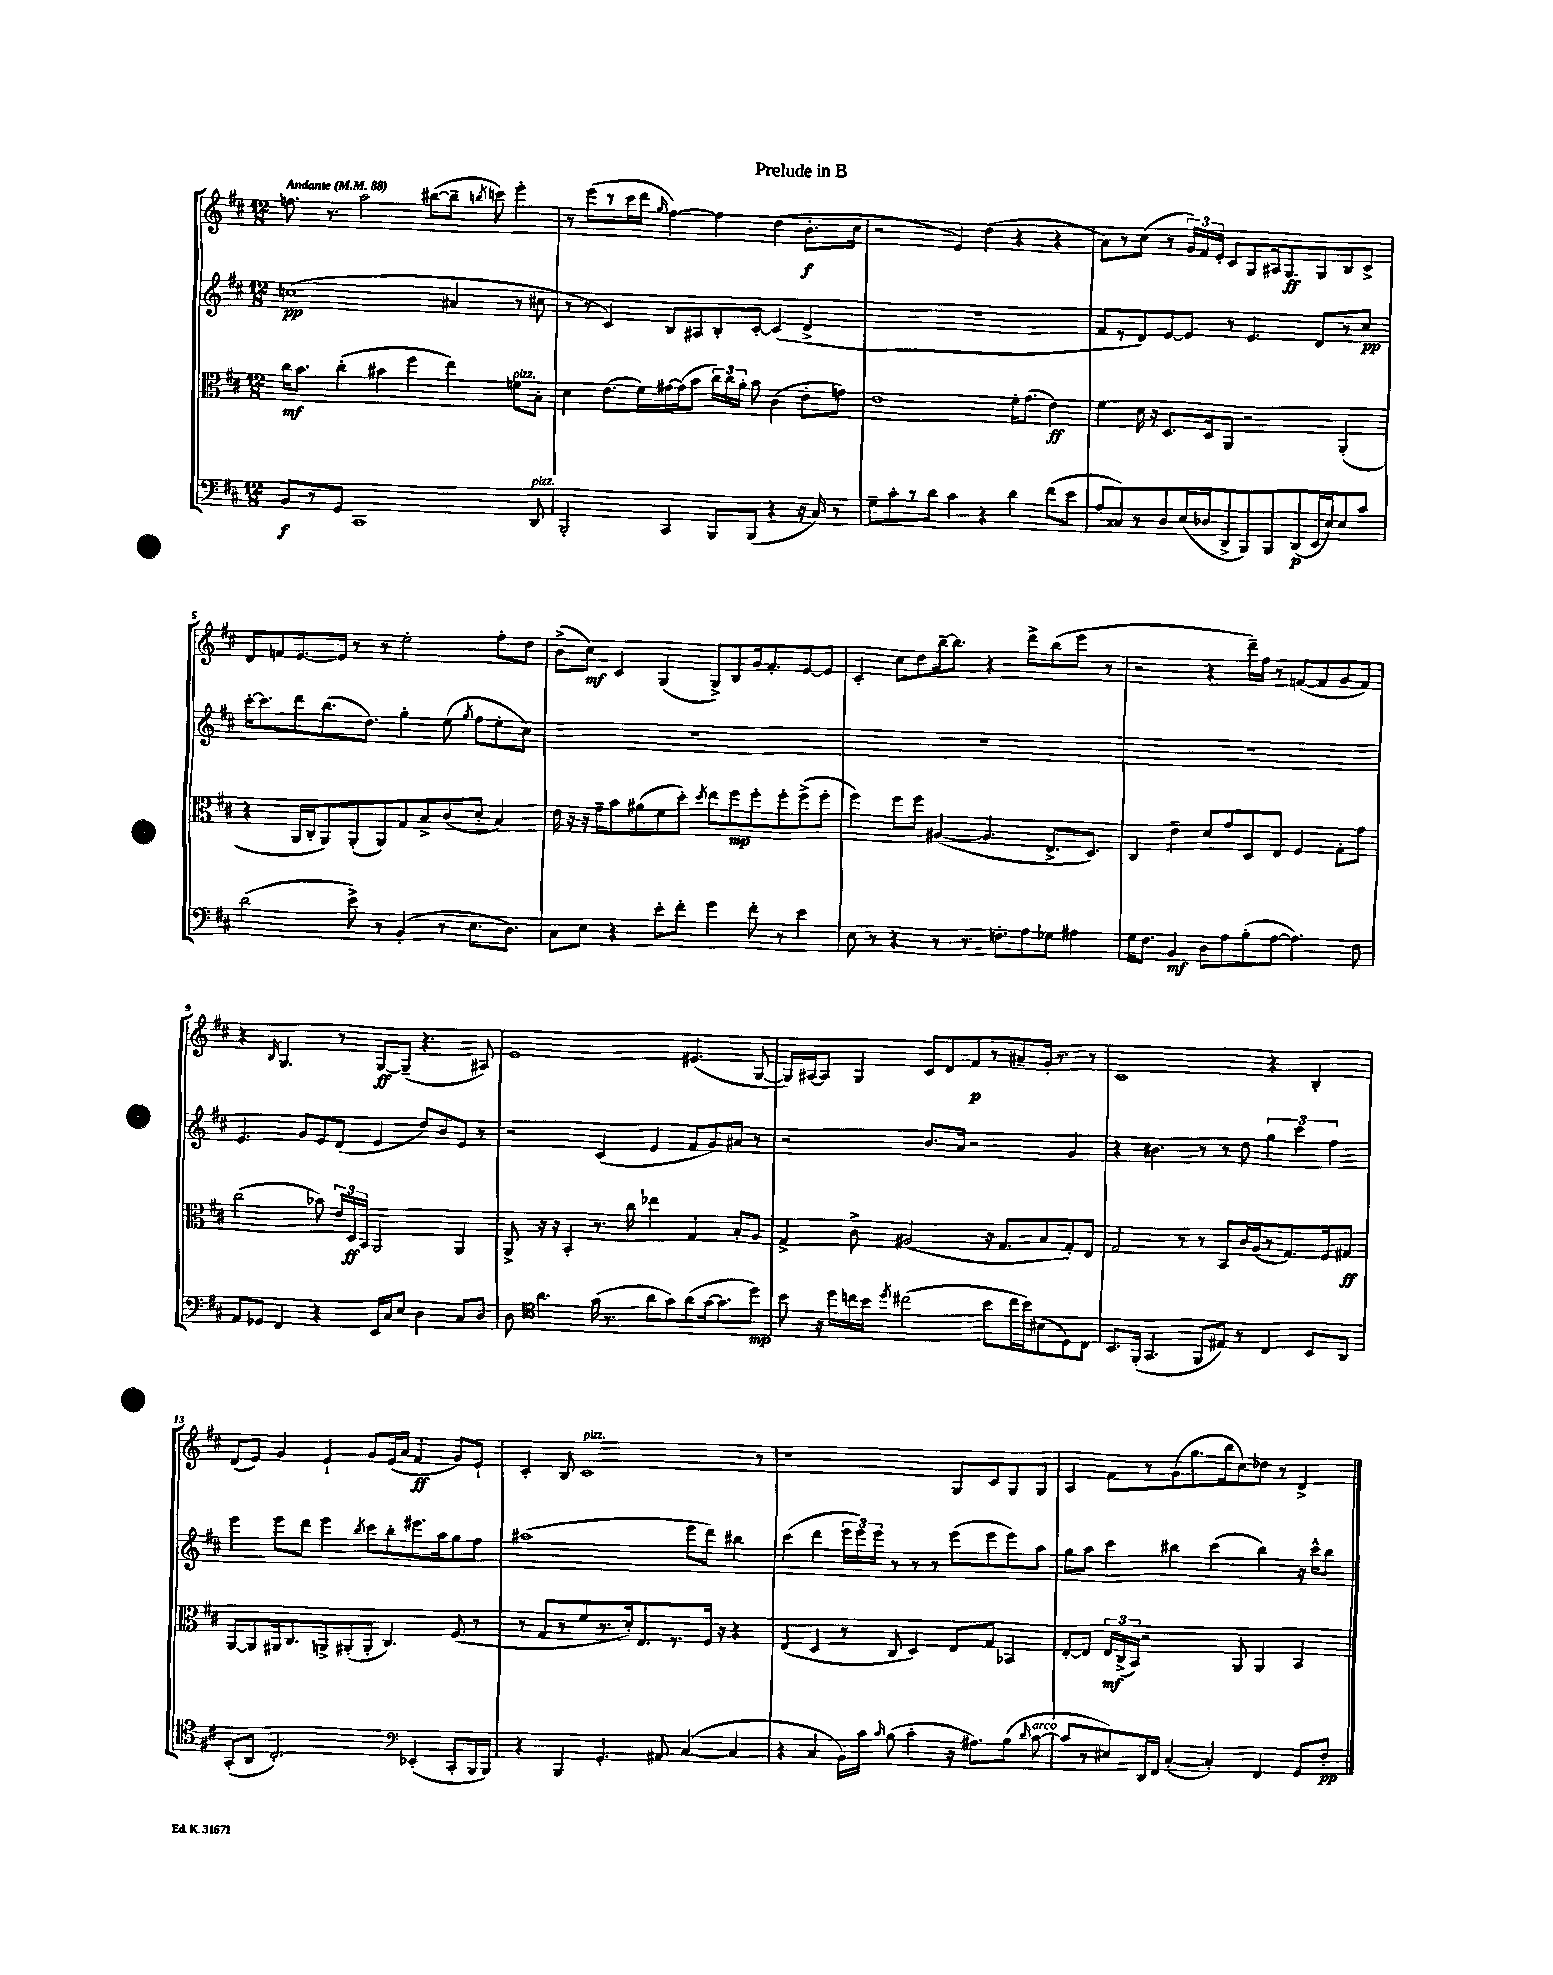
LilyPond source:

\header { title = "Prelude in B" }
<<
\new StaffGroup <<
\new Staff = "s0" {
    \clef treble \key d \major \numericTimeSignature \time 12/8 \tempo "Andante" 4 = 88
    \autoBeamOff f''8. r8. a''2 bis''8[~( bis''8]-- \acciaccatura { b''8 } c'''8) e'''4-. |
    r8 e'''8[( r8 cis'''16 d'''16] \grace { g''16 } fis''4~) fis''4 d''4( b'8.[-.\f cis''16] |
    r2 e'4) d''4( r4 r4 |
    a'8[) r8 cis''8]( r8 \tuplet 3/2 { g'16[) fis'16 e'16]-. } cis'8[ g8 ais16 g8.\ff g8 b8 cis'8]-> |
    d'8[ f'8 e'8.~ e'16] r8 r8 e''2-. fis''8[-. d''8] |
    b'8[->( cis''8]\mf) cis'4 g4( g8[->) b8 g'16 fis'8.-. e'8~ e'8] |
    cis'4-. cis''8[ d''8 b''16~-- b''8.] r4 d'''8[-> b''8( e'''8] r8 |
    r2 r4 d'''16[--) fis''16] r8 f'8[~( f'8 g'8 f'8]) |
    r4 \grace { b16 } g4. r8 g8[~\ff g8]--( r4. ais8) |
    e'1 eis'4.( g8~ |
    g16[) ais16~ ais8] g4 cis'8[ d'8 fis'8\p r8 ais'8-- g'16]-. r8. r8 |
    cis'1 r4 b4-. |
    d'8[( e'8]) g'4 e'4-! g'8[ e'16( a'16] fis'4\ff g'8[) e'8]-! |
    cis'4-. b8 cis'1^\markup { \italic "pizz." } r8 |
    r1 g8[ cis'8 g8 g8] |
    a4 fis'8[ r8 g'8( g''8. b''16 cis''8) des''8] r8 d'4-> \bar "|." |
}
\new Staff = "s1" {
    \clef treble \key d \major \numericTimeSignature \time 12/8
    \autoBeamOff c''1\pp( ais'4 r8 cis''8 |
    r8 r8 cis'4) b8[ ais8 b8-. cis'8]~-. cis'4( d'4-> |
    R1. |
    fis'8[ r8 d'8) e'8~ e'8] r8 e'4. d'8[ r8 cis''8]\pp |
    cis'''16[~-. cis'''8. d'''8 b''8.( d''8.]) g''4-. e''8( \acciaccatura { g''8 } fis''8[ e''8-. cis''8]) |
    R1. |
    R1. |
    R1. |
    e'4. g'8[ e'8 d'8]( e'4 d''8[) b'8 e'8] r8 |
    r2 cis'4( e'4 fis'8[ g'8) ais'8] r8 |
    r2 b'8.[ a'16] r2 g'4 |
    r4 bis'4. r8 r8 d''8 \tuplet 3/2 { g''4 cis'''4 fis''4 } |
    e'''4 e'''8[ d'''8] e'''4 \acciaccatura { b''8 } cis'''8[ b''8-. eis'''8. a''16 g''8 fis''8] |
    ais''1( e'''8[ d'''8]) bis''4 |
    cis'''4( d'''4 \tuplet 3/2 { e'''16[ e'''16) e'''16] } r8 r8 r8 e'''8[( e'''8 e'''8) a''8] |
    g''8[ a''8] cis'''4 bis''4 cis'''4( bis''4) r16 cis'''16[-^ bis''8] \bar "|." |
}
\new Staff = "s2" {
    \clef alto \key d \major \numericTimeSignature \time 12/8
    \autoBeamOff cis''16[\mf b'8.] cis''4-.( bis'4 fis''4 e''4) f'8[^\markup { \italic "pizz." } b8]-. |
    d'4 e'8.[( fis'16) gis'16~ gis'16( b'8] \tuplet 3/2 { cis''16[) cis''16 a'16]-. } b'8 cis'4( e'8[-. g'8]) |
    e'1 fis'16[-. g'8.]( e'4\ff) |
    fis'4 d'16 r16 d8.[ d16 a,8] r2 a,4-.( |
    r4 a,16[ cis16-. a,8) a,8-.( a,8) g8 b8-> cis'8( d'8]-. b4) |
    e'16 r16 r16 g'16[-- b'8 ais'8( fis'8 d''8]-.) \acciaccatura { d''8 } e''8[ fis''8\mp fis''8-. fis''8-. fis''8->( fis''8]-. |
    fis''4) fis''8[ fis''8] ais4~( ais4. e8.[-> d8.]) |
    cis4 e'4-- d'8[ g'8 d8 e8] fis4 g8[-. g'8] |
    cis''2( bes'8) \tuplet 3/2 { e'16[ d16\ff b,16] } a,2 a,4 |
    a,8-> r16 r16 b,4-. r8. cis''16 ees''4 g4 b8[-. a8] |
    g4-> cis'8-> ais2( r16 g8.[ b8 g8-.) e8] |
    g2 r8 r8 b,8[ cis'16 a16( r8 g8.) fis16 gis8]\ff |
    a,8[~ a,8 ais,16 cis8. a,8-> ais,8-.( ais,8]-. cis4.) fis8( r8 |
    r8 g8[ r8 fis'8 r8. d'16-.) e8. r8. fis16] r16 r4 |
    e4( d4 r8 cis8 d4) e8[ g8] bes,4 |
    e8[~-. e8] \tuplet 3/2 { e16[\mf cis16->( b,16]) } r2 a,8 a,4 b,4 \bar "|." |
}
\new Staff = "s3" {
    \clef bass \key d \major \numericTimeSignature \time 12/8
    \autoBeamOff b,8[\f r8 g,8] cis,1 d,8^\markup { \italic "pizz." } |
    b,,2-. cis,4 b,,8[ b,,8]( r4 r16 cis16) r8 |
    g8[-- cis'8-. r8 d'8] cis'4 r4 d'4 fis'8[( e'8] |
    a8[ cisis8) r8 d8 e16( des16 d,8-> b,,8) b,,8 d,8\p( e,16 e16) e8 cis'8] |
    d'2( e'8->) r8 b,4-.( r8 e8.[ d8.]) |
    cis8[ e8] r4 e'8[-. fis'8]-. g'4 fis'8-. r8 e'4 |
    e8 r8 r4 r8 r8. f8.[-. a8 ges8] ais4 |
    g16[ fis8.] b,4\mf d8[ a8 b8-.( a8]~ a4.) fis8 |
    a,8[ ges,8] fis,4 r4 e,16[ cis16 e8] d4 cis8[ d8] |
    d8 \clef tenor a'4. g'16( r8. a'8[ g'8) a'8( g'16~ g'8. d''8]\mp) |
    b'8 r16 d''16[ c''16 b'16] \acciaccatura { d''8 } cis''2( b'8[ cis''16 b'16) bis8( d8) cis8] |
    b,8.[ fis,16]-.( g,4. fis,8[ eis8]) r8 cis4 b,8[ a,8] |
    g,8[-.( a,8] cis2.-.) \clef bass ees,4-.( cis,8[-. b,,16 b,,16]) |
    r4 b,,4 g,4.-. ais,8 cis4~( cis4 |
    r4 cis4 b,16[) cis'16] \grace { cis'16 } b8( cis'4-. r16 ais8.[) b8]( \grace { d'16 } cis'8~^\markup { \italic "arco" } |
    cis'8[ r8 eis8) d,16 fis,16] cis4~-.( cis4-.) fis,4 g,8[ fis8]-.\pp \bar "|." |
}
>>
>>
